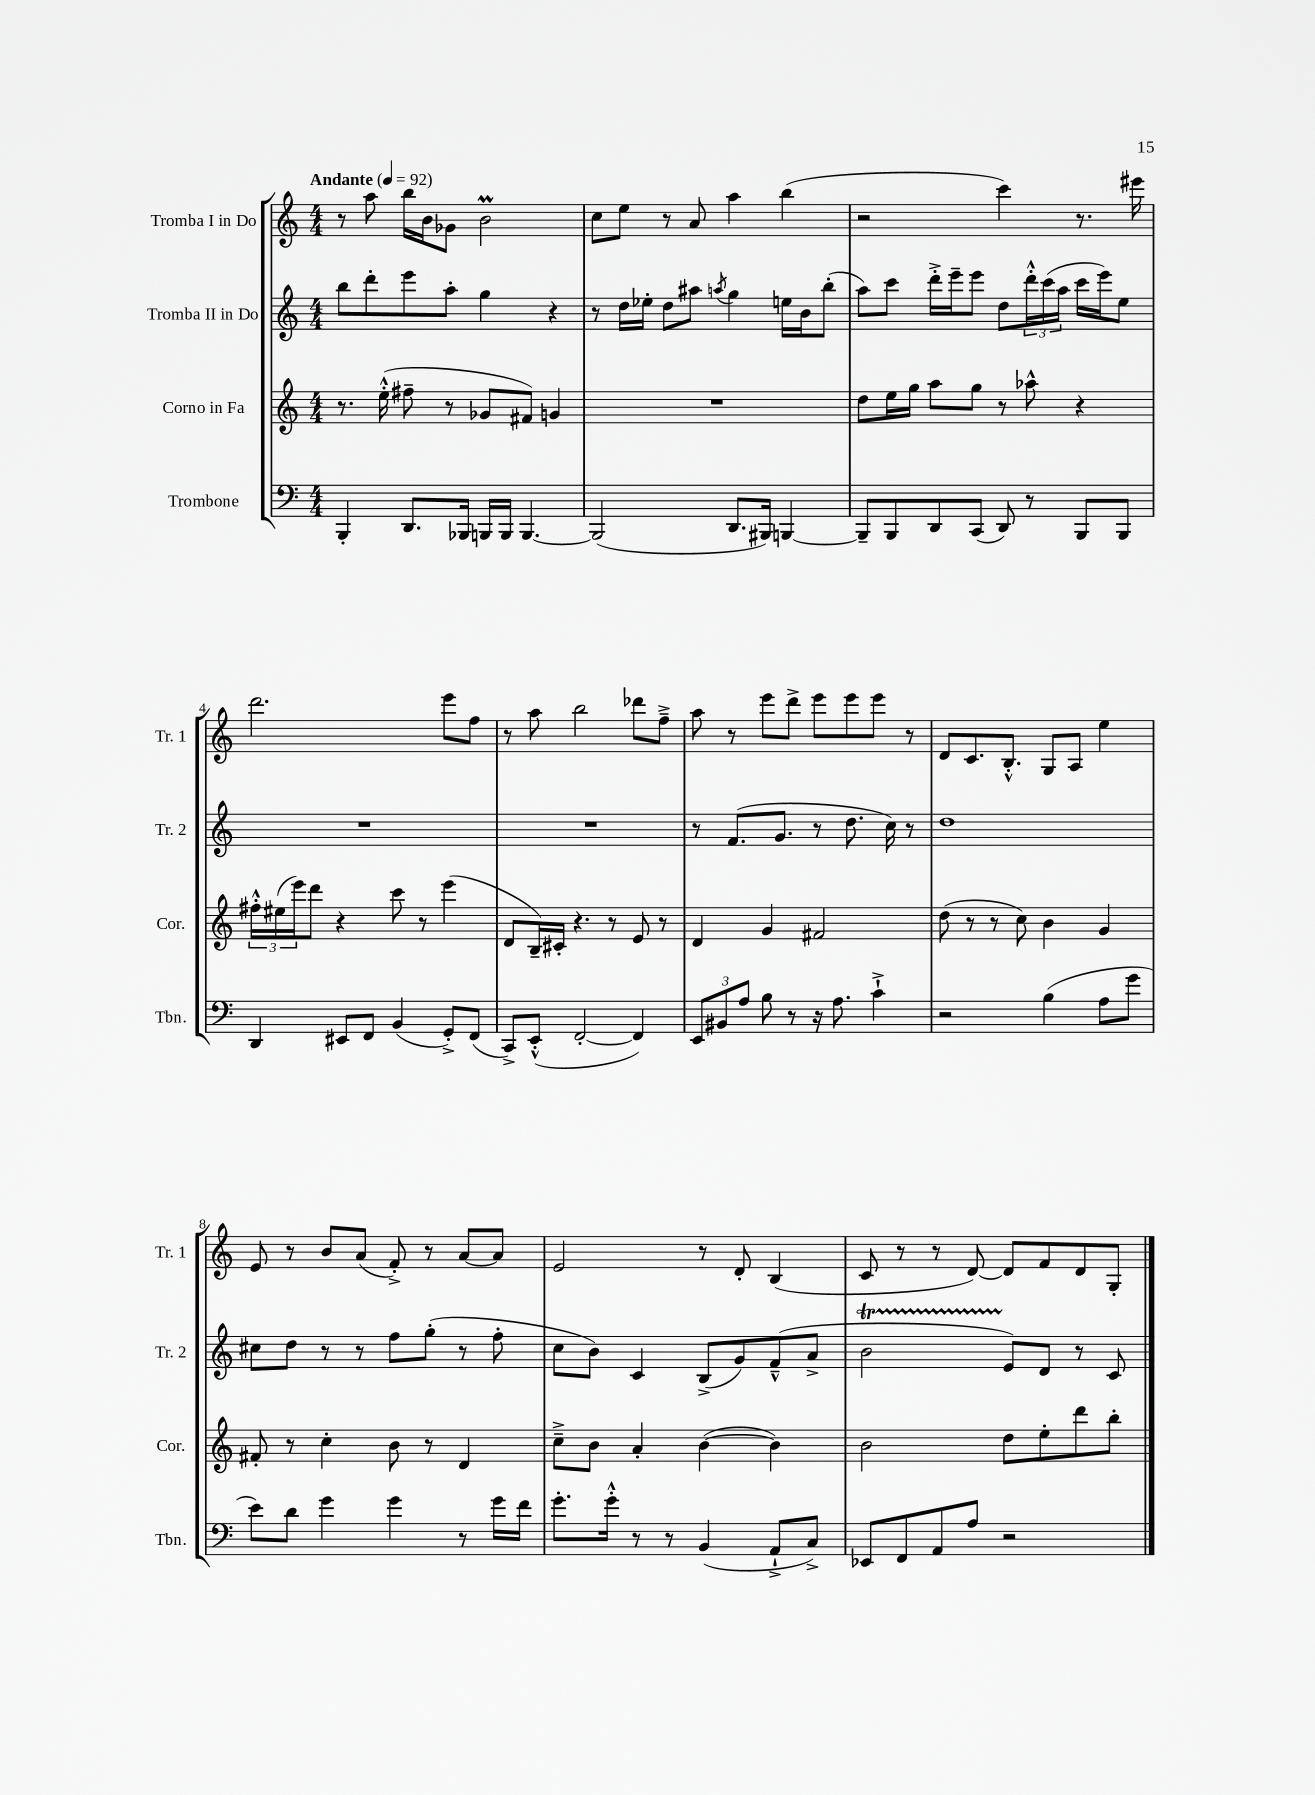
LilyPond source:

<<
\new StaffGroup <<
\new Staff = "s0" \with { instrumentName = "Tromba I in Do" shortInstrumentName = "Tr. 1" } {
    \clef treble \key c \major \numericTimeSignature \time 4/4 \tempo "Andante" 4 = 92
    r8 a''8 b''16 b'16 ges'8 b'2\prall |
    c''8 e''8 r8 a'8 a''4 b''4( |
    r2 c'''4) r8. eis'''16 |
    d'''2. e'''8 f''8 |
    r8 a''8 b''2 des'''8 f''8---> |
    a''8 r8 e'''8 d'''8-> e'''8 e'''8 e'''8 r8 |
    d'8 c'8. b8.-.-^ g8 a8 e''4 |
    e'8 r8 b'8 a'8( f'8-.->) r8 a'8~ a'8 |
    e'2 r8 d'8-. b4( |
    c'8 r8 r8 d'8~) d'8 f'8 d'8 g8-. \bar "|." |
}
\new Staff = "s1" \with { instrumentName = "Tromba II in Do" shortInstrumentName = "Tr. 2" } {
    \clef treble \key c \major \numericTimeSignature \time 4/4
    b''8 d'''8-. e'''8 a''8-. g''4 r4 |
    r8 d''16 ees''16-. d''8 ais''8 \acciaccatura { a''8 } g''4 e''16 b'16 b''8-.( |
    a''8) c'''8 d'''16-.-> e'''16-- e'''8 d''8 \tuplet 3/2 { d'''16-.-^ c'''16( a''16 } c'''16 e'''16) e''8 |
    R1 |
    R1 |
    r8 f'8.( g'8. r8 d''8. c''16) r8 |
    d''1 |
    cis''8 d''8 r8 r8 f''8 g''8-.( r8 f''8-. |
    c''8 b'8) c'4 b8->( g'8) f'8---^( a'8-> |
    b'2\startTrillSpan e'8\stopTrillSpan) d'8 r8 c'8 \bar "|." |
}
\new Staff = "s2" \with { instrumentName = "Corno in Fa" shortInstrumentName = "Cor." } {
    \clef treble \key c \major \numericTimeSignature \time 4/4
    r8. e''16-.-^( fis''8-- r8 ges'8 fis'8) g'4 |
    R1 |
    d''8 e''16 g''16 a''8 g''8 r8 aes''8-^ r4 |
    \tuplet 3/2 { fis''16-.-^ eis''16( e'''16) } d'''8 r4 c'''8 r8 e'''4( |
    d'8 b16--) cis'16-. r4. r8 e'8 r8 |
    d'4 g'4 fis'2 |
    d''8( r8 r8 c''8) b'4 g'4 |
    fis'8-. r8 c''4-. b'8 r8 d'4 |
    c''8---> b'8 a'4-. b'4~( b'4) |
    b'2 d''8 e''8-. d'''8 b''8-. \bar "|." |
}
\new Staff = "s3" \with { instrumentName = "Trombone" shortInstrumentName = "Tbn." } {
    \clef bass \key c \major \numericTimeSignature \time 4/4
    b,,4-. d,8. bes,,16 b,,16 b,,16 b,,4.~ |
    b,,2( d,8. bis,,16) b,,4~ |
    b,,8-- b,,8 d,8 c,8( d,8) r8 b,,8 b,,8 |
    d,4 eis,8 f,8 b,4( g,8-.->) f,8( |
    c,8->) e,8-.-^( f,2~-. f,4) |
    \tuplet 3/2 { e,8 bis,8 a8 } b8 r8 r16 a8. c'4-!-> |
    r2 b4( a8 g'8 |
    e'8) d'8 g'4 g'4 r8 g'16 f'16 |
    g'8.-. g'16-.-^ r8 r8 b,4( a,8-!-> c8->) |
    ees,8 f,8 a,8 a8 r2 \bar "|." |
}
>>
>>
